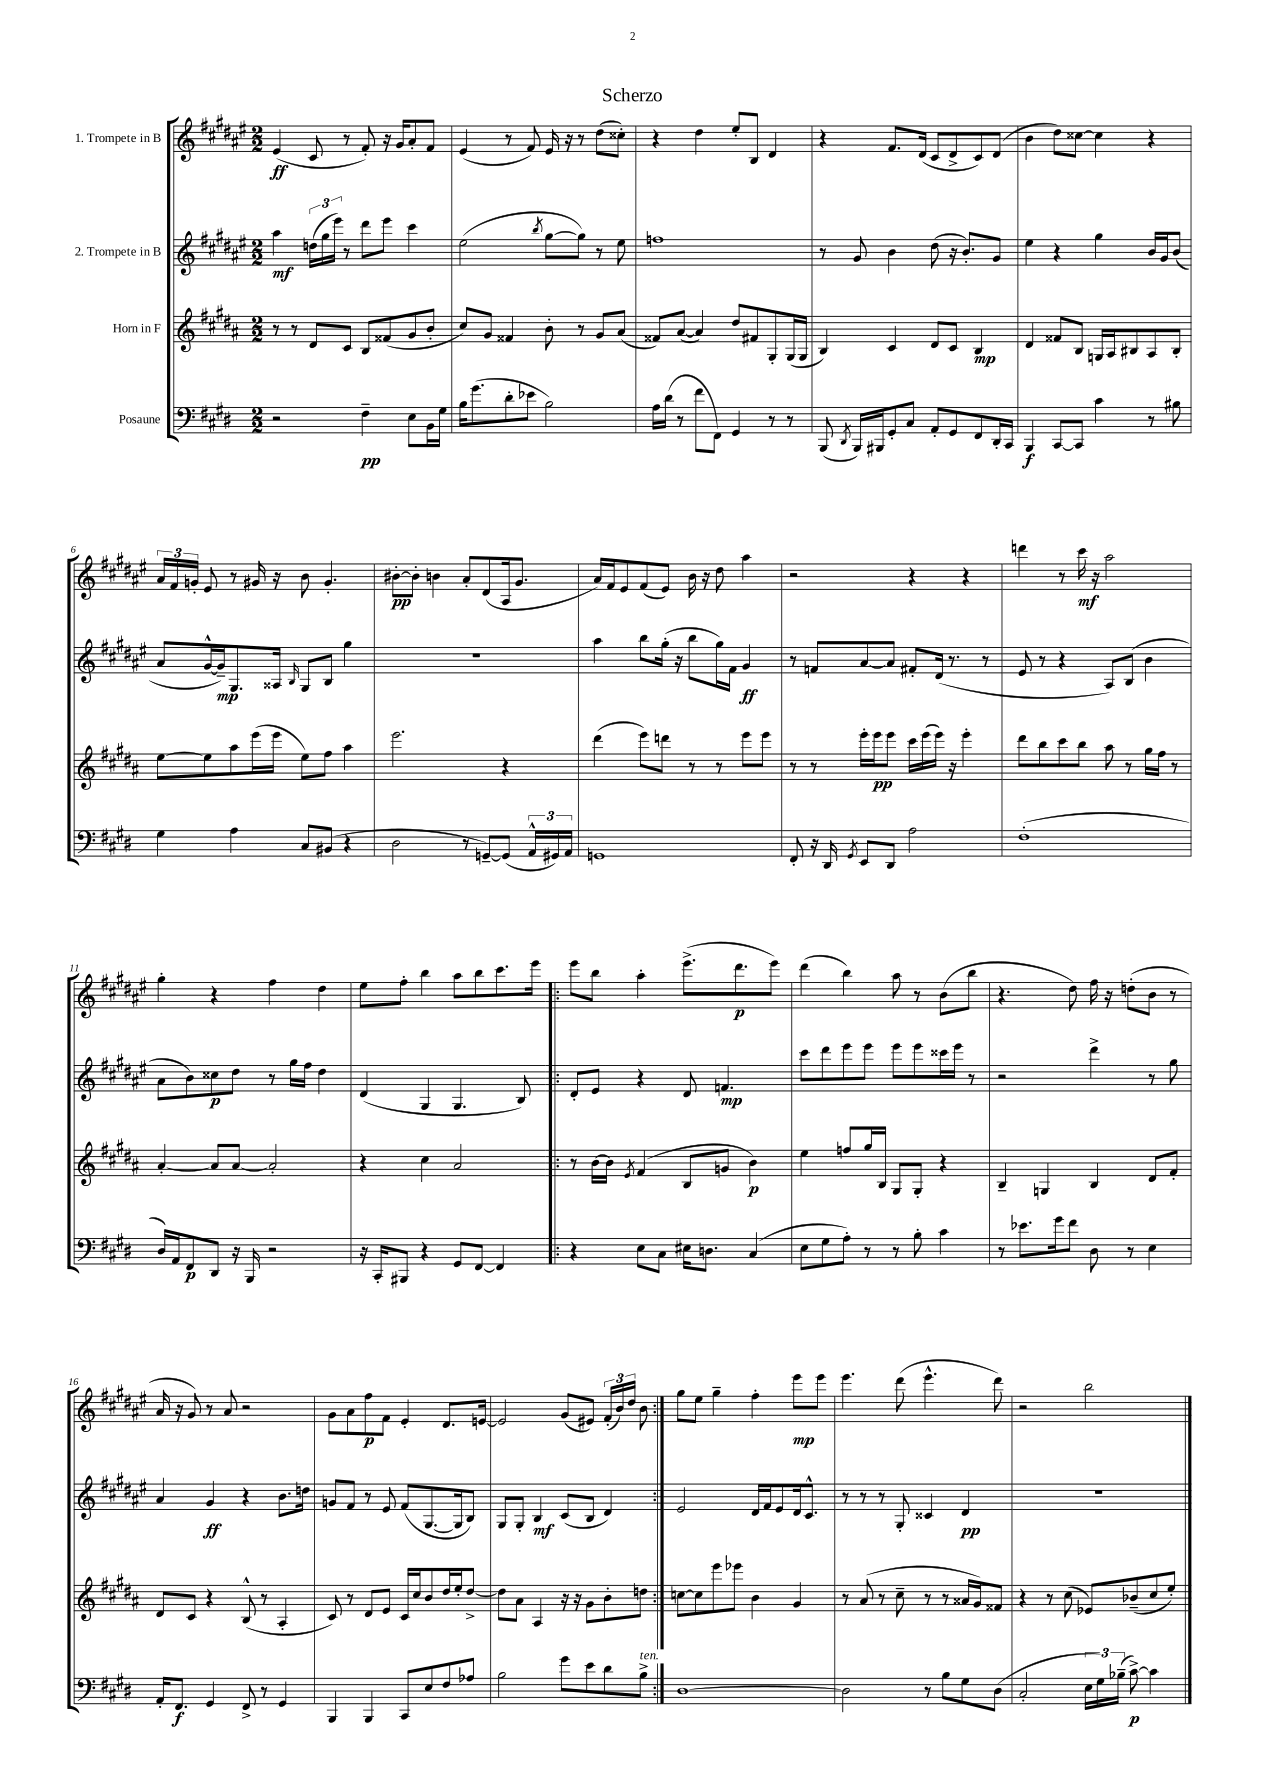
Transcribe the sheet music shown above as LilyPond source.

\header { title = "Scherzo" }
<<
\new StaffGroup <<
\new Staff = "s0" \with { instrumentName = "1. Trompete in B" } {
    \clef treble \key fis \major \numericTimeSignature \time 2/2
    \autoBeamOff eis'4\ff( cis'8 r8 fis'8-.) r16 gis'16[ ais'8-. fis'8] |
    eis'4( r8 fis'8) eis'16 r16 r8 dis''8[( cisis''8]-.) |
    r4 dis''4 eis''8[-. b8] dis'4 |
    r4 fis'8.[ dis'16]( cis'8[ dis'8-> cis'8) dis'8]( |
    b'4 dis''8[) cisis''8]~ cisis''4 r4 |
    \tuplet 3/2 { ais'16[ fis'16 g'16]-. } eis'8 r8 gis'16 r16 b'8 gis'4.-. |
    bis'8[~-.\pp bis'8]-. b'4 ais'8[-. dis'8( ais16 gis'8.] |
    ais'16[) fis'16 eis'8 fis'8( eis'8]) b'16 r16 dis''8 ais''4 |
    r2 r4 r4 |
    d'''4 r8 cis'''16\mf r16 ais''2 |
    gis''4-. r4 fis''4 dis''4 |
    eis''8[ fis''8]-. b''4 ais''8[ b''8 cis'''8. eis'''16] |
    \repeat volta 2 { eis'''8[ b''8] ais''4-. eis'''8.[->( dis'''8.\p eis'''8]) |
    dis'''4( b''4) ais''8 r8 b'8[( b''8] |
    r4. dis''8) fis''16 r16 d''8[-.( b'8] r8 |
    ais'16 r16 gis'8) r8 ais'8 r2 |
    gis'8[ ais'8 fis''8\p fis'8] eis'4-. dis'8.[ e'16]~ |
    e'2 gis'8[( eis'8]) \tuplet 3/2 { fis'16[-.( b'16) dis''16] } b'8 | }
    gis''8[ eis''8] gis''4-- fis''4-. eis'''8[\mp eis'''8] |
    eis'''4. dis'''8( eis'''4.-^ dis'''8) |
    r2 b''2 \bar "|." |
}
\new Staff = "s1" \with { instrumentName = "2. Trompete in B" } {
    \clef treble \key fis \major \numericTimeSignature \time 2/2
    \autoBeamOff ais''4\mf \tuplet 3/2 { d''16[( gis''16 eis'''16]) } r8 dis'''8[ eis'''8] cis'''4 |
    eis''2( \acciaccatura { b''8 } gis''8[~ gis''8]) r8 eis''8 |
    f''1 |
    r8 gis'8 b'4 dis''8( r16 b'8.[-.) gis'8] |
    eis''4 r4 gis''4 b'16[ gis'16 b'8]( |
    ais'8[ gis'16~-^ gis'16--\mp) gis8. aisis16] \grace { b16 } gis8[ b8] gis''4 |
    r1 |
    ais''4 b''8[ gis''16]-.( r16 b''8[ gis''16) fis'16] gis'4\ff |
    r8 f'8[ ais'8~ ais'8] fis'8[-. dis'16]( r8. r8 |
    eis'8 r8 r4 ais8[) b8]( b'4 |
    ais'8[ b'8) cisis''8\p dis''8] r8 gis''16[ fis''16] dis''4 |
    dis'4( gis4 gis4. b8) |
    \repeat volta 2 { dis'8[-. eis'8] r4 dis'8 f'4.\mp |
    cis'''8[ dis'''8 eis'''8 eis'''8] eis'''8[ eis'''8 cisis'''16 eis'''16] r8 |
    r2 dis'''4-> r8 gis''8 |
    ais'4 gis'4\ff r4 b'8.[ d''16] |
    g'8[ fis'8] r8 eis'8 fis'8[( gis8.~ gis16 b8]) |
    gis8[ gis8]-. b4\mf cis'8[( b8] dis'4) | }
    eis'2 dis'16[ fis'16 eis'8 dis'16 cis'8.]-^ |
    r8 r8 r8 gis8-. cisis'4 dis'4\pp |
    R1 \bar "|." |
}
\new Staff = "s2" \with { instrumentName = "Horn in F" } {
    \clef treble \key b \major \numericTimeSignature \time 2/2
    \autoBeamOff r8 r8 dis'8[ cis'8] b8[ fisis'8( gis'8 b'8]-. |
    cis''8[) gis'8] fisis'4 b'8-. r8 gis'8[ ais'8]( |
    fisis'8[) ais'8]~( ais'4) dis''8[ fis'8 gis8-. gis16( gis16] |
    b4) cis'4 dis'8[ cis'8] b4\mp |
    dis'4 fisis'8[ b8] g16[ ais16 bis8 ais8 bis8]-. |
    e''8[~ e''8 ais''8 e'''16( e'''16] e''8[) fis''8] ais''4 |
    e'''2. r4 |
    dis'''4( e'''8[) d'''8] r8 r8 e'''8[ e'''8] |
    r8 r8 e'''16[-. e'''16\pp e'''8] cis'''16[ e'''16( e'''16]) r16 e'''4-. |
    dis'''8[ b''8 cis'''8 b''8] ais''8 r8 gis''16[ fis''16] r8 |
    ais'4~-. ais'8[ ais'8]~ ais'2-. |
    r4 cis''4 ais'2 |
    \repeat volta 2 { r8 b'16[~ b'16] \acciaccatura { e'8 } fis'4( b8[ g'8] b'4\p) |
    e''4 f''8[ gis''16 b16] gis8[ gis8]-. r4 |
    b4-- g4 b4 dis'8[ fis'8]-. |
    dis'8[ cis'8] r4 b8-^( r8 ais4-. |
    cis'8) r8 dis'8[ e'8] cis'16[ cis''16 b'8 dis''16 e''16-. dis''8]~-> |
    dis''8[ ais'8] ais4 r16 r16 gis'8[ b'8-. d''8] | }
    c''8[~ c''8 e'''8 ees'''8] b'4 gis'4 |
    r8 ais'8( r8 cis''8-- r8 r8 aisis'16[ gis'16) fisis'8] |
    r4 r8 cis''8( ees'8[) bes'8--( cis''8 e''8]-.) \bar "|." |
}
\new Staff = "s3" \with { instrumentName = "Posaune" } {
    \clef bass \key e \major \numericTimeSignature \time 2/2
    \autoBeamOff r2 fis4--\pp e8[ b,16 gis16] |
    b16[ gis'8.( dis'8-. ees'8] b2) |
    a16[ dis'16]( r8 fis'8[ fis,8]) gis,4 r8 r8 |
    b,,8( \acciaccatura { dis,8 } b,,16[) bis,,16 gis,8-. cis8] a,8[-. gis,8 fis,8 dis,16-. cis,16] |
    b,,4\f cis,8[~ cis,8] cis'4 r8 bis8 |
    gis4 a4 cis8[ bis,8]( r4 |
    dis2 r8 g,8[~--) g,8]( \tuplet 3/2 { a,16[-^ gis,16) a,16] } |
    g,1 |
    fis,8-. r16 dis,16 \acciaccatura { gis,8 } e,8[ dis,8] a2 |
    fis1-.( |
    dis16[) a,16 fis,8\p dis,8] r16 b,,16 r2 |
    r16 cis,16[-. bis,,8] r4 gis,8[ fis,8]~ fis,4 |
    \repeat volta 2 { r4 e8[ cis8] eis16[ d8.] cis4( |
    e8[ gis8 a8]-.) r8 r8 b8-. cis'4 |
    r8 ees'8.[ gis'16 fis'8] dis8 r8 e4 |
    a,16[-. fis,8.]\f gis,4 fis,8-> r8 gis,4 |
    b,,4 b,,4 cis,8[ e8 fis8 aes8] |
    b2 gis'8[ e'8 dis'8 b8]->^\markup { \italic "ten." } | }
    dis1~ |
    dis2 r8 b8[ gis8 dis8]( |
    cis2-. \tuplet 3/2 { e16[ gis16) bes16]--( } cis'8~->\p) cis'4 \bar "|." |
}
>>
>>
